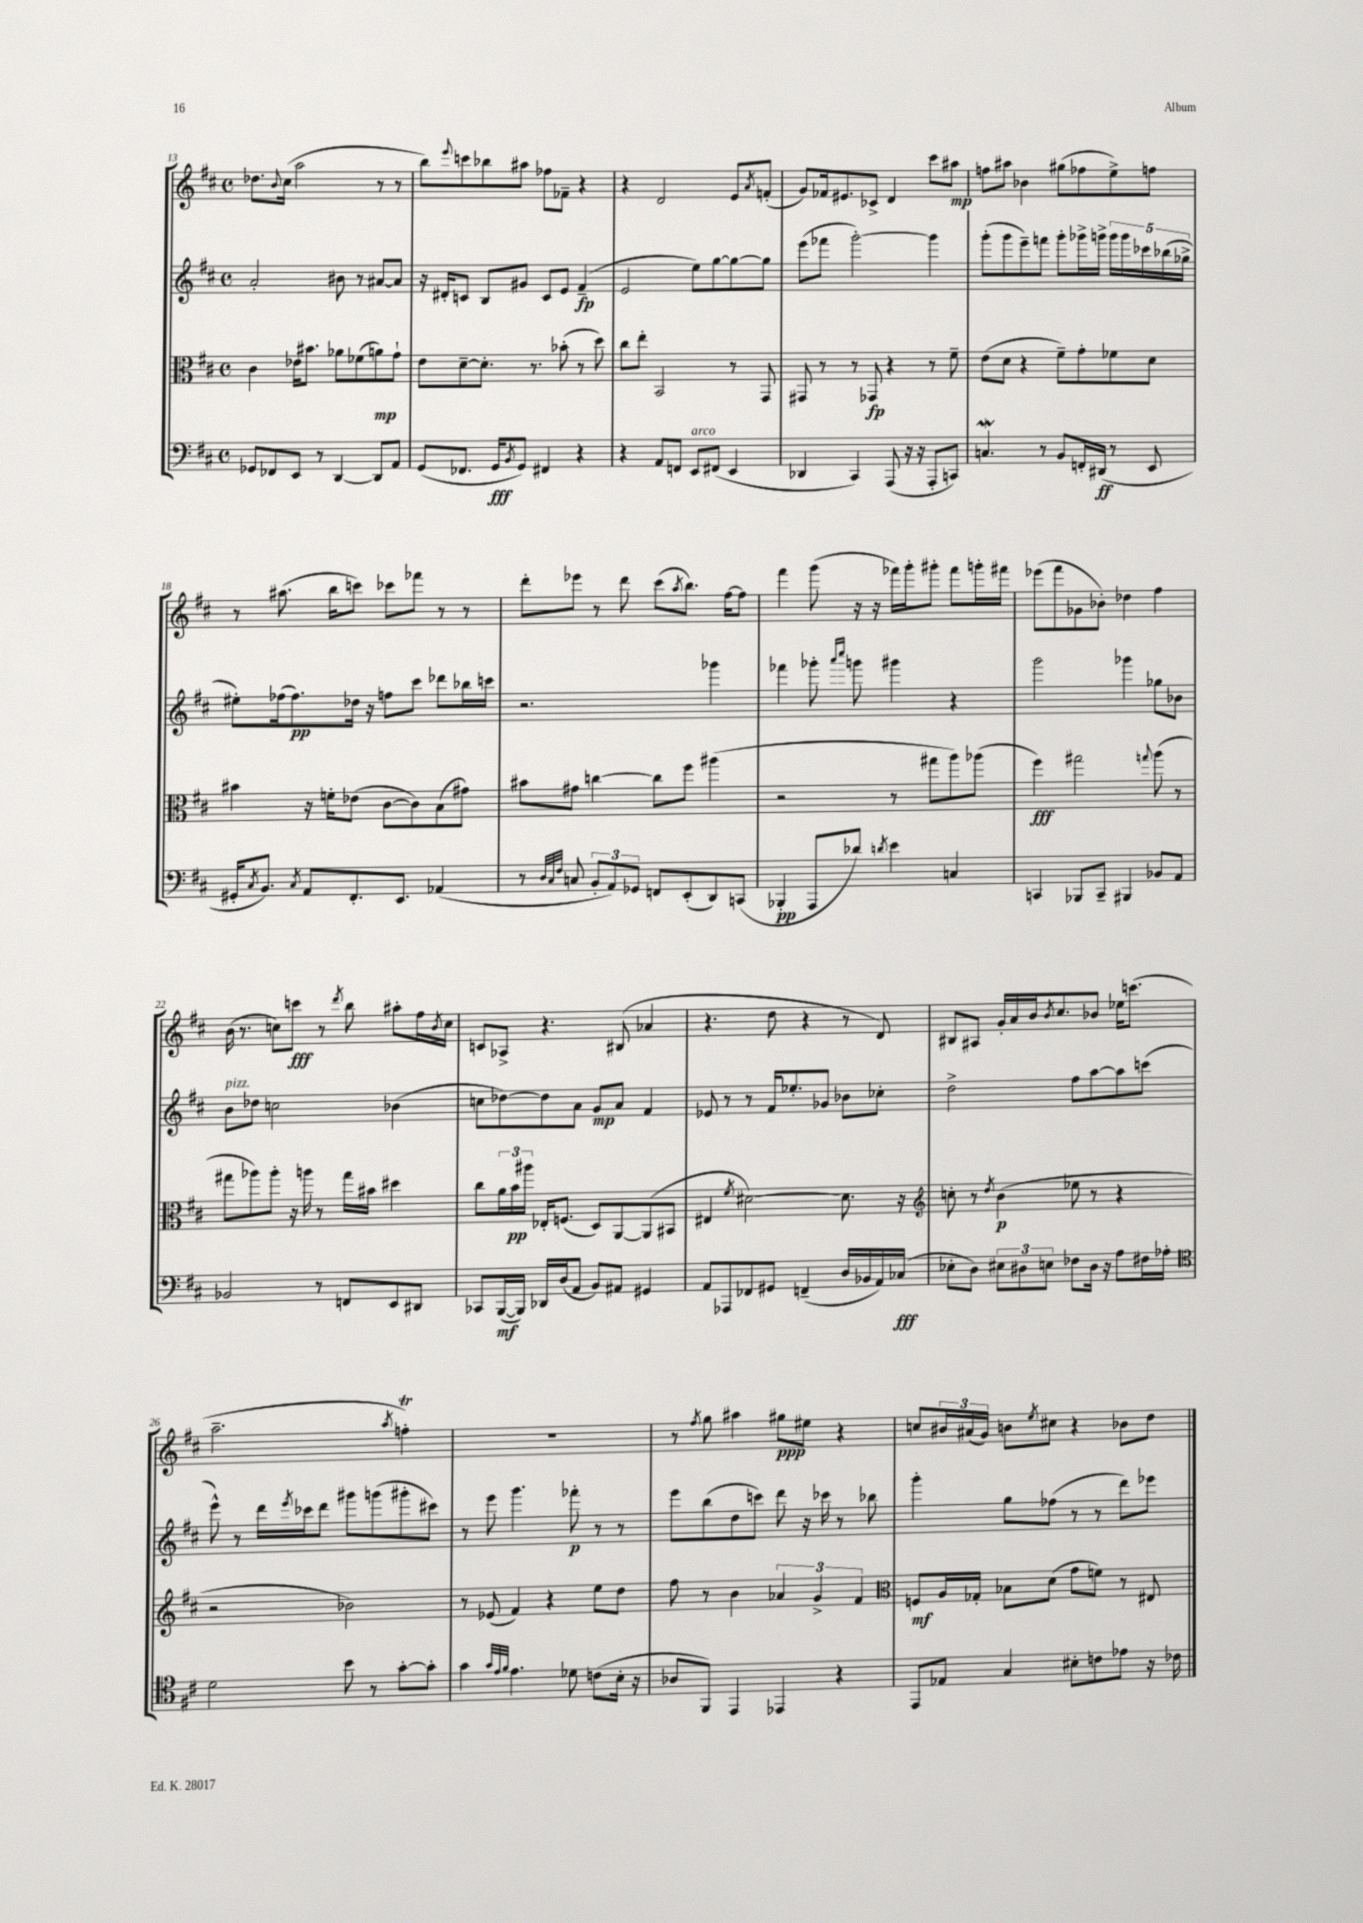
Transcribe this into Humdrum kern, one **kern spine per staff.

**kern	**kern	**kern	**kern
*staff4	*staff3	*staff2	*staff1
*clefF4	*clefC3	*clefG2	*clefG2
*k[f#c#]	*k[f#c#]	*k[f#c#]	*k[f#c#]
*M4/4	*M4/4	*M4/4	*M4/4
*met(c)	*met(c)	*met(c)	*met(c)
8GG-	4c#	2a'	8.dd-
8FF-	.	.	.
.	.	.	8qqb
.	.	.	(16cc#
8EE	16e-	.	2aa
.	8.b#	.	.
8r	.	.	.
[4DD	8a-	8b#	.
.	(8f-	8r	.
8DD]	8a)	[8a#	8r
8AA	8g`	8a#]	8r
=	=	=	=
(8GG	8e	16r	8bb)
.	.	16d#'	.
.	.	.	8qqeee
8.FF-	[8d~	8c	8ccc
.	8.d']	8B	8bb-
16GG	.	.	.
8qBB	.	.	.
8GG)	.	8g#	8aa#
.	8.r	.	.
4FF#	.	8c	8ff-
.	(8b-'	8e	8f-~
4r	8r	(4f#~	4r
.	8dd)	.	.
=	=	=	=
4r	8cc#	2e	4r
.	8ee'	.	.
8AA	2BB	.	2d
8FF	.	.	.
8EE	.	8ee)	.
(8FF#	.	[8gg	.
4EE	8r	8gg_	8e
.	.	.	8qa
.	8GG	8gg]	(8f'
=	=	=	=
4DD-	8GG#	(8eee	8g)
.	8r	8fff-	16f-
.	.	.	8.e#
4CC#)	8r	[2ggg')	.
.	8GG-	.	8c-^
(8AAA	4r	.	4d
16r	.	.	.
16r	.	.	.
8AAA'	8r	4ggg]	8ccc#
8CC)	8f#~	.	8aa#
=	=	=	=
4.C	(8e	(8ggg'	8ff
.	8d	8ggg	8aa#
.	4r	8eee~)	4b-
8r	.	8fff	.
8BB	8f#~)	8ggg'	(8gg#
16FF'	8g'	16ggg-^	8ff-
(16DD#	.	16ggg^	.
8r	8f-	20ggg	8ee^)
.	.	20ggg	.
.	.	20ccc-	.
8EE	8d	.	8ff
.	.	(20bb-	.
.	.	20gg-^	.
=	=	=	=
16GG#'	4b#	8ee#')	8r
8qC#	.	.	.
8.BB)	.	.	.
.	.	(16ff-	(8.aa#
.	.	8.ff-)	.
8qC#	.	.	.
8AA	16r	.	.
.	16f'	.	16bb
8.FF#'	(8e-	16dd-	8ccc)
.	.	16r	.
.	[8c#	8ff	8ccc-
8.EE	.	.	.
.	8c#])	8ccc#	8fff-
(4AA-	(8B	8ddd-	8r
.	8g#)	16bb-	8r
.	.	16ccc	.
=	=	=	=
8r	8b#	2.r	8ddd'
32qqD	.	.	.
32qqC#	.	.	.
32qqF#	.	.	.
8C	8g#	.	8eee-
12BB'	[4cc	.	8r
12AA)	.	.	.
.	.	.	8ddd
12GG-	.	.	.
8FF	8cc]	.	(8ccc#
.	.	.	8qaa
(8EE'	8ff#	.	8.bb)
8DD)	(4aa#	4ggg-	.
.	.	.	[16ff#
(8CC	.	.	8ff#]
=	=	=	=
4BBB-'	2r	4fff-	4fff#
8AAA	.	8ggg-'	(8ggg
.	.	16qqaaa	.
.	.	16qqcccc#	.
8d-)	.	8ggg	16r
.	.	.	16r
8qd	.	.	.
4e	8r	4ggg#	16fff-)
.	.	.	16ggg'
.	8gg#	.	8ggg#'
4C	8aa)	4r	8fff-
.	(8aa-	.	16ggg'
.	.	.	16fff#
=	=	=	=
4CC	4ff#)	2ggg	(8eee-
.	.	.	8fff#
8BBB-	2gg#	.	8g-
8CC~	.	.	8b-')
4BBB#	.	4ggg-	4dd-
.	8qqgg	.	.
8BB-	(8aa	8gg-	4ff#
8AA	8r	8b-	.
=	=	=	=
2BB-	8gg#	8b	(16b
.	.	.	8.r
.	8aa-)	8dd-	.
.	8aa-'	2cc	8cc)
.	16r	.	8ccc
.	16aa	.	.
8r	8r	.	8r
.	.	.	8qddd
8FF	16gg#	.	8bb
.	16b#	.	.
8EE	4dd#	(4b-	8aa#'
8DD#	.	.	16ff#
.	.	.	8qb
.	.	.	16cc
=	=	=	=
8CC-	8cc#	8cc	8c
([16BBB	24a	[8dd-)	8A-^
.	24b	.	.
16BBB])	.	.	.
.	24aa#	.	.
16DD-	16E-'	8dd-]	4.r
(16D	(8.F	.	.
8AA	.	8a	.
8BB)	8D)	8g	.
8AA#	[8AA	8a	(8B#
4GG#	(8AA]	4f#	4a-
.	8BB#	.	.
=	=	=	=
8AA	4E#	8e-	4.r
8AAA-	.	8r	.
.	8qf#	.	.
8FF-	[2d#)	8r	.
8GG#	.	16f#	8dd
.	.	8.ee-'	.
(4FF~	.	.	4r
.	.	8g-	.
16D	8.d#]	8b-	8r
16BB-	.	.	.
16AA)	.	8cc-'	8d)
(16C-	16r	.	.
=	=	=	=
*	*clefG2	*	*
8E-'	8cc'	2dd^	8B#
8D)	8r	.	8A#
.	8qdd	.	.
12E#	(4b	.	16g'
.	.	.	16a
12D#	.	.	.
.	.	.	16b
12E	.	.	.
.	.	.	8qb
.	.	.	8.cc#
8F-	8ee-	8ff#	.
16D#	8r	[8aa	8b-
16r	.	.	.
8A	4r	8aa]	16ee-
.	.	.	(8.ccc
16F#	.	(8ccc	.
16A-'	.	.	.
=	=	=	=
*clefC4	*	*	*
2d	2r	8eee^^)	2.aa~
.	.	8r	.
.	.	16ddd	.
.	.	8qeee	.
.	.	16ccc-	.
.	.	8ddd	.
8b	2b-)	8ggg#	.
8r	.	(8ggg	.
.	.	.	8qaa
[8g'	.	8ggg#'	4ff')
8g']	.	8ccc#)	.
=	=	=	=
4g	8r	8r	1r
.	(8e-	8eee	.
32qqg	.	.	.
32qqe	.	.	.
32qqf#	.	.	.
4.e	4f#)	4.ggg	.
.	4r	.	.
8d-	.	8fff-'	.
(8c	8ee	8r	.
16B'	8dd	8r	.
16r	.	.	.
=	=	=	=
8A-	8ff#	8eee	8r
.	.	.	8qff#
8FF#)	8r	(8bb	8gg
4EE	4b	8dd	4aa#
.	.	8ccc)	.
4EE-	6a-	8ddd	8gg#
.	.	16r	8ee#
.	6g^	.	.
.	.	16ccc-	.
4r	.	8r	4r
.	6f#	.	.
.	.	8bb-	.
=	=	=	=
*	*clefC3	*	*
8EE	8F	4ggg'	8cc
8E-	16A	.	24b#
.	.	.	(24a#
.	16G-'	.	.
.	.	.	24g)
4G	8B-	8gg	8b
.	.	.	8qee
.	(8d	(8ff-	8cc#
8B#'	8g	8r	4r
8c	8f)	8r	.
8e-	8r	8ddd)	8b-
16r	8E#	8eee-	8dd
16c-	.	.	.
==	==	==	==
*-	*-	*-	*-
